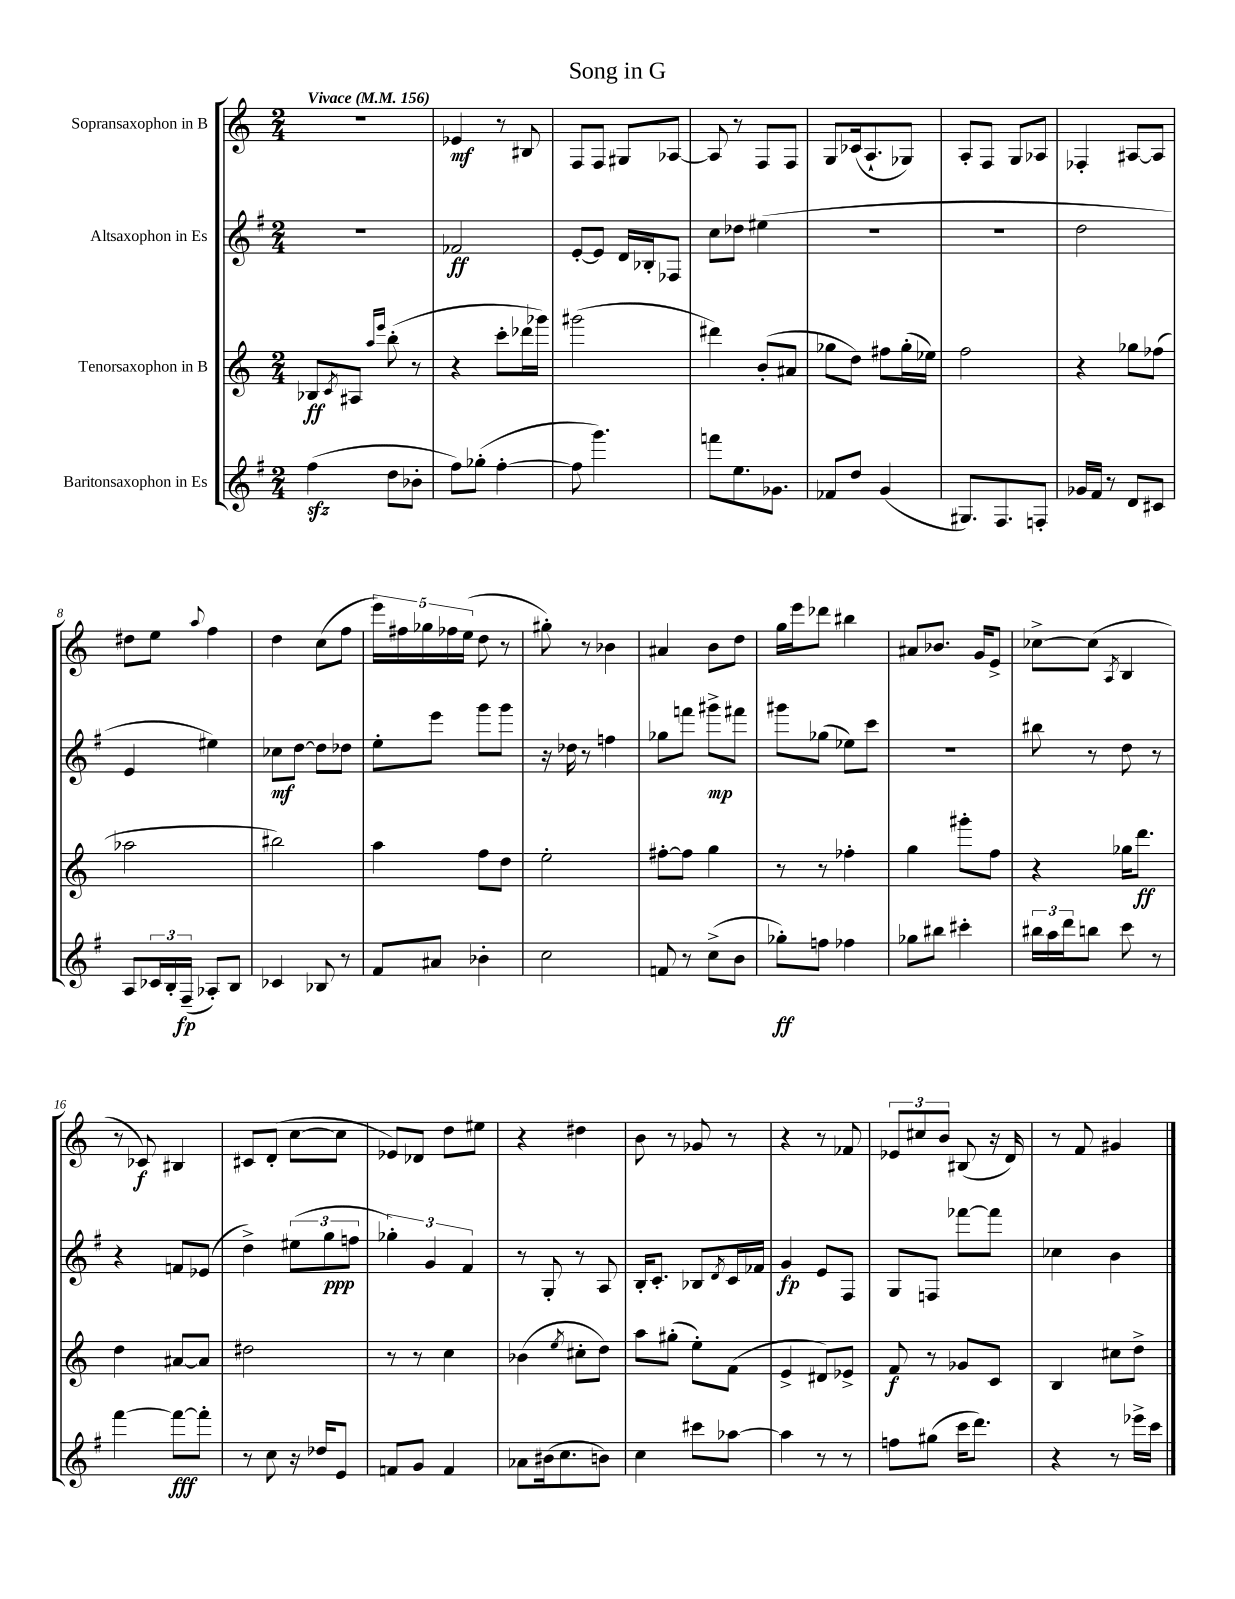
\header { title = "Song in G" }
<<
\new StaffGroup <<
\new Staff = "s0" \with { instrumentName = "Sopransaxophon in B" } {
    \clef treble \key c \major \numericTimeSignature \time 2/4 \tempo "Vivace" 4 = 156
    r2 |
    ees'4\mf r8 bis8 |
    f8 f8 gis8 aes8~ |
    aes8 r8 f8 f8 |
    g8 ces'16( a8.-! ges8) |
    a8-. f8 g8 aes8 |
    fes4-. ais8~ ais8 |
    dis''8 e''8 \appoggiatura { a''8 } f''4 |
    d''4 c''8( f''8 |
    \tuplet 5/4 { e'''16) fis''16 ges''16 fes''16 e''16( } d''8 r8 |
    gis''8-.) r8 bes'4 |
    ais'4 b'8 d''8 |
    g''16 e'''16 des'''8 bis''4 |
    ais'8 bes'8. g'16 e'8-> |
    ces''8~-> ces''8( \acciaccatura { a8 } b4 |
    r8 ces'8\f) bis4 |
    cis'8 d'8-.( c''8~ c''8 |
    ees'8) des'8 d''8 eis''8 |
    r4 dis''4 |
    b'8 r8 ges'8 r8 |
    r4 r8 fes'8 |
    \tuplet 3/2 { ees'8 cis''8 b'8 } bis8( r16 d'16) |
    r8 f'8 gis'4 \bar "|." |
}
\new Staff = "s1" \with { instrumentName = "Altsaxophon in Es" } {
    \clef treble \key g \major \numericTimeSignature \time 2/4
    r2 |
    fes'2\ff |
    e'8~-. e'8 d'16 bes16-. fes8 |
    c''8 des''8 eis''4( |
    R2 |
    r2 |
    d''2 |
    e'4 eis''4) |
    ces''8\mf d''8~ d''8 des''8 |
    e''8-. e'''8 g'''8 g'''8 |
    r16 des''16 r8 f''4 |
    ges''8 f'''8 gis'''8->\mp fis'''8 |
    gis'''8 ges''8( ees''8) c'''8 |
    R2 |
    bis''8 r8 d''8 r8 |
    r4 f'8 ees'8( |
    d''4->) \tuplet 3/2 { eis''8( g''8\ppp f''8 } |
    \tuplet 3/2 { ges''4-.) g'4 fis'4 } |
    r8 g8-. r8 a8 |
    b16-. c'8.-. bes8 \acciaccatura { d'8 } c'16 fes'16 |
    g'4\fp e'8 fis8 |
    g8 f8 fes'''8~ fes'''8 |
    ces''4 b'4 \bar "|." |
}
\new Staff = "s2" \with { instrumentName = "Tenorsaxophon in B" } {
    \clef treble \key c \major \numericTimeSignature \time 2/4
    bes8\ff \acciaccatura { c'8 } ais8 \grace { a''16 e'''16 } b''8-.( r8 |
    r4 c'''8-. des'''16 ges'''16) |
    gis'''2( |
    dis'''4) b'8-.( ais'8 |
    ges''8 d''8) fis''8 ges''16-.( ees''16) |
    f''2 |
    r4 ges''8 fes''8( |
    aes''2 |
    bis''2) |
    a''4 f''8 d''8 |
    e''2-. |
    fis''8~-. fis''8 g''4 |
    r8 r8 fes''4-. |
    g''4 gis'''8-. f''8 |
    r4 ges''16 d'''8.\ff |
    d''4 ais'8~ ais'8 |
    dis''2 |
    r8 r8 c''4 |
    bes'4( \acciaccatura { e''8 } cis''8-. d''8) |
    a''8 gis''8-.( e''8-.) f'8( |
    e'4-> dis'8) ees'8-> |
    f'8\f r8 ges'8 c'8 |
    b4 cis''8 d''8-> \bar "|." |
}
\new Staff = "s3" \with { instrumentName = "Baritonsaxophon in Es" } {
    \clef treble \key g \major \numericTimeSignature \time 2/4
    fis''4\sfz( d''8 bes'8-. |
    fis''8) ges''8-.( fis''4~-. |
    fis''8 g'''4.) |
    f'''8 e''8. ges'8. |
    fes'8 d''8 g'4( |
    gis8.) fis8. f8-. |
    ges'16 fis'16 r8 d'8 cis'8 |
    a8 \tuplet 3/2 { ces'16 b16-. fis16--\fp( } aes8-.) b8 |
    ces'4 bes8 r8 |
    fis'8 ais'8 bes'4-. |
    c''2 |
    f'8 r8 c''8->( b'8 |
    ges''8-.\ff) f''8 fes''4 |
    ges''8 bis''8 cis'''4-. |
    \tuplet 3/2 { bis''16 a''16 d'''16 } b''8 c'''8 r8 |
    fis'''4~ fis'''8~\fff fis'''8-. |
    r8 c''8 r16 des''16 e'8 |
    f'8 g'8 f'4 |
    aes'8 bis'16( c''8. b'8) |
    c''4 cis'''8 aes''8~ |
    aes''4 r8 r8 |
    f''8 gis''8( c'''16 d'''8.) |
    r4 r8 ees'''16-> c'''16 \bar "|." |
}
>>
>>
